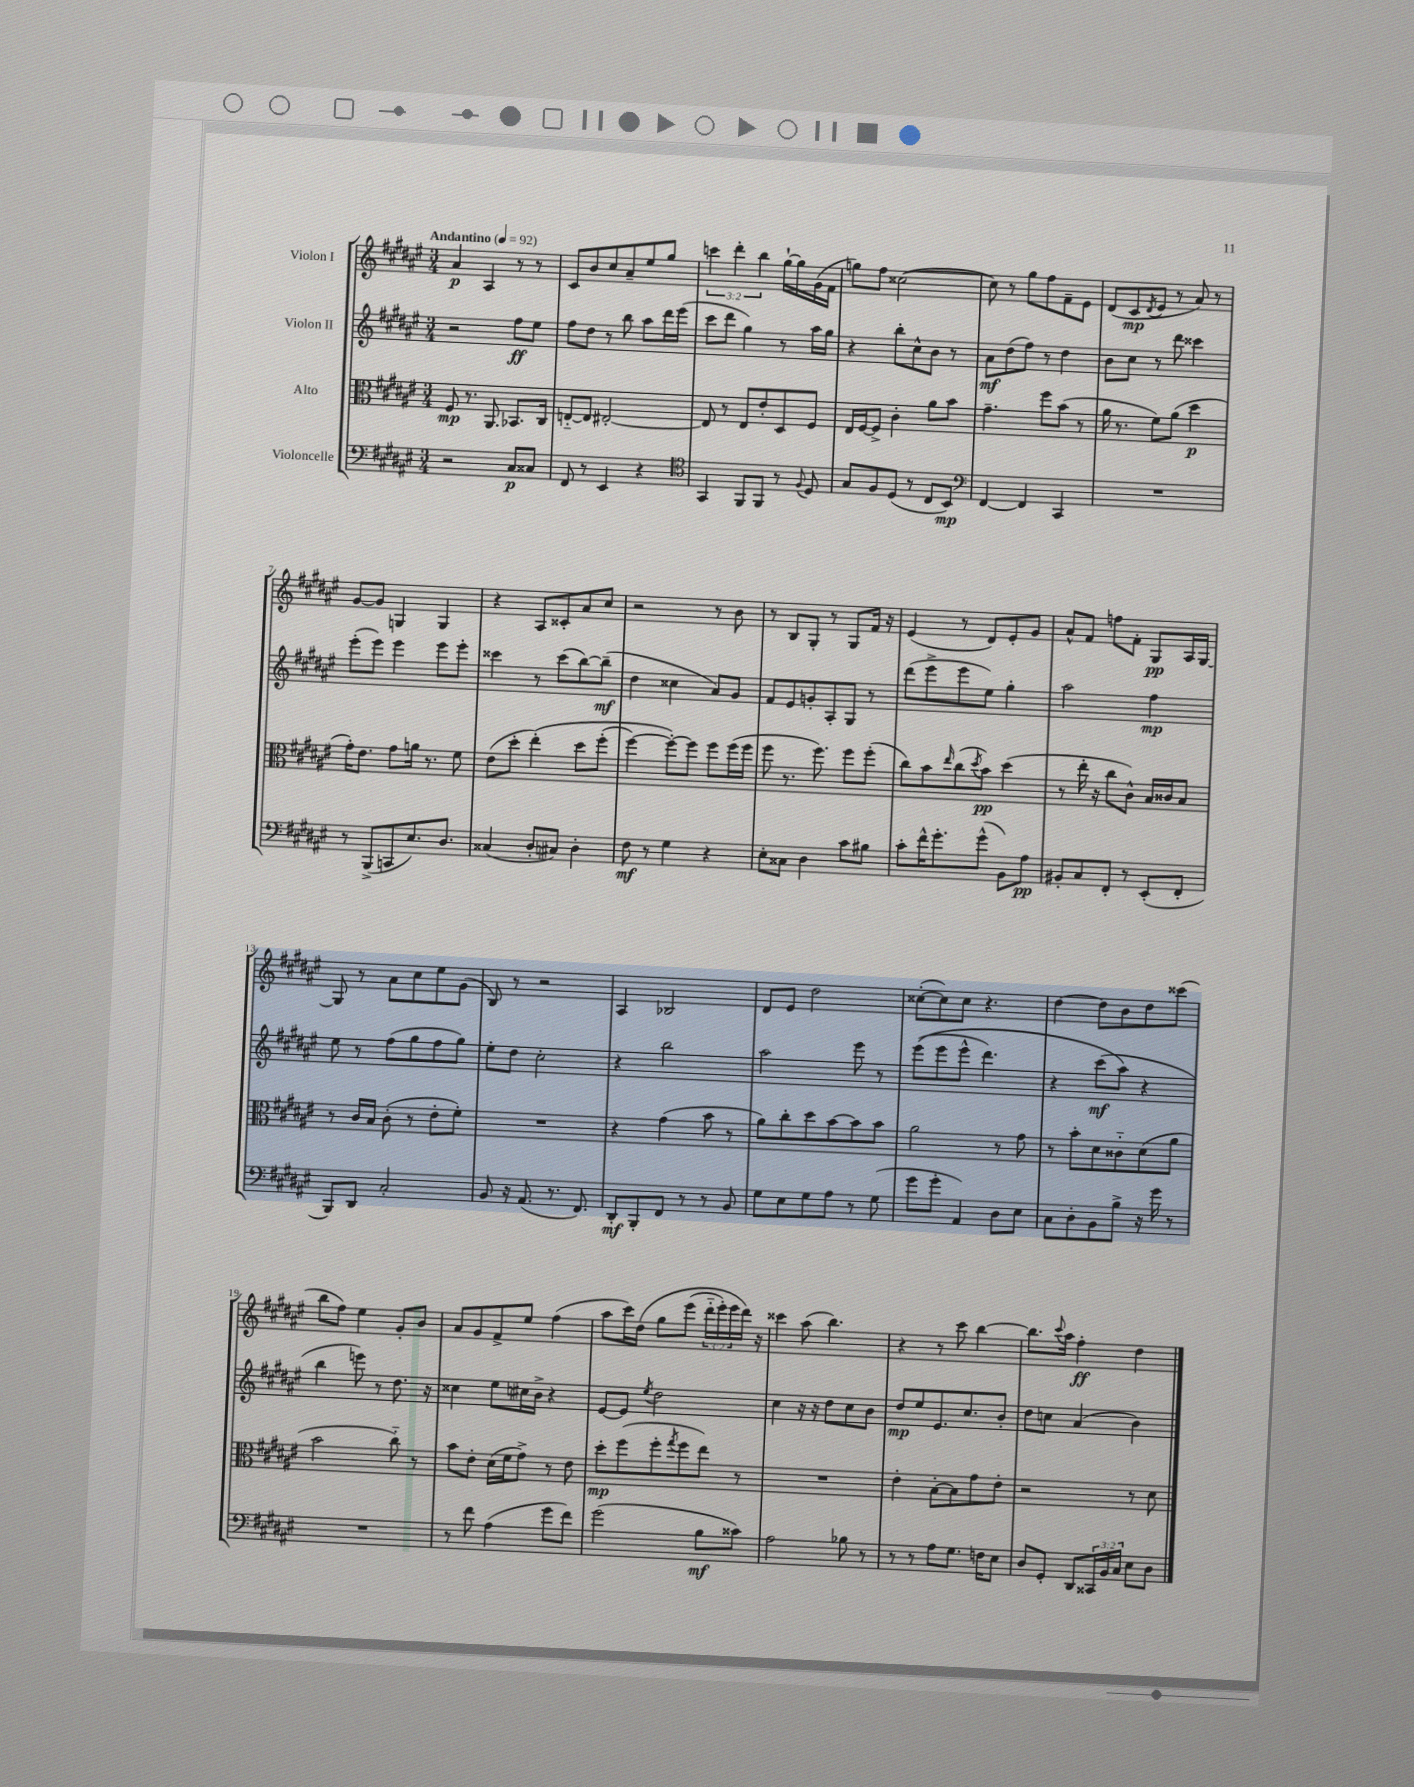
<<
\new StaffGroup <<
\new Staff = "s0" \with { instrumentName = "Violon I" } {
    \clef treble \key fis \major \numericTimeSignature \time 3/4 \override Staff.TupletNumber.text = #tuplet-number::calc-fraction-text \tempo "Andantino" 4 = 92
    ais'4\p ais4 r8 r8 |
    cis'8 b'8 cis''8 ais'8-- eis''8 gis''8 |
    \tuplet 3/2 { c'''4 dis'''4-. b''4 } gis''16~-! gis''16 gis'16( fis'16 |
    g''8) fis''8 cisis''2~( |
    cisis''8) r8 gis''8 fis''8 fis'8-- eis'8 |
    dis'8( cis'8\mp \acciaccatura { dis'8 } eis'8 r8 ais'8) r8 |
    gis'8~ gis'8 g4 g4 |
    r4 ais8 cisis'8-. ais'8 cis''8 |
    r2 r8 b'8 |
    r8 b8 gis8-. r8 gis8 fis'16 r16 |
    eis'4( r8 dis'8) eis'8-. gis'8 |
    ais'8-^ fis'8 f''8 fis'8-. gis8\pp ais16 gis16~ |
    gis8 r8 ais'8 cis''8 eis''8 gis'8( |
    b8) r8 r2 |
    ais4 bes2 |
    dis'8 eis'8 dis''2 |
    cisis''8~-.( cisis''8) cisis''8 r4. |
    dis''4~ dis''8 b'8 dis''8 cisis'''8( |
    b''8 fis''8) eis''4 gis'8-. b'8 |
    ais'8 gis'8 fis'8-> eis''8 fis''4( |
    ais''8 cis'''16) dis''16\( gis''8 eis'''8( \tuplet 3/2 { dis'''16-_ eis'''16-.) eis'''16 } dis'''16\) r16 |
    cisis'''4 ais''8( b''4.) |
    r4 r8 cis'''8 b''4~ |
    b''8. \appoggiatura { cis'''8 } ais''16 fis''4-.\ff dis''4 \bar "|." |
}
\new Staff = "s1" \with { instrumentName = "Violon II" } {
    \clef treble \key fis \major \numericTimeSignature \time 3/4
    r2 fis''8\ff eis''8 |
    fis''8 dis''8 r8 b''8 ais''8 dis'''16 eis'''16( |
    cis'''8 dis'''8 gis''4) r8 ais''16 gis''16 |
    r4 b''8-. cis''8-^ b'8 r8 |
    ais'8\mf dis''8( fis''8) r8 dis''4 |
    b'8 cis''8 r8 dis'''8 cisis'''4 |
    eis'''8-.( eis'''8) eis'''4 eis'''8 eis'''8-. |
    cisis'''4 r8 cisis'''8( b''8~) b''8--\mf( |
    dis''4 cisis''4 ais'8) gis'8 |
    fis'8 eis'8 g'8-. ais8-. gis8 r8 |
    dis'''8( eis'''8-> eis'''8 eis''8) gis''4-. |
    ais''2 fis''4\mp |
    eis''8 r8 fis''8( gis''8 fis''8 gis''8) |
    eis''8-. dis''8 cis''2-. |
    r4 b''2 |
    ais''2 eis'''8 r8 |
    eis'''8(\( eis'''8 eis'''8-^ dis'''4.) |
    r4 cis'''8\mf( ais''8\) r4 |
    b''4 e'''8) r8 dis''8. r16 |
    cisis''4 eis''8 cis''16 b'16-> r4 |
    eis'8~ eis'8 \acciaccatura { eis''8 } dis''2 |
    cis''4 r16 r16 dis''8 cis''8 b'8 |
    dis''8\mp eis''8 eis'8. cis''8. b'8-. |
    dis''8 c''8 ais'4( b'4) \bar "|." |
}
\new Staff = "s2" \with { instrumentName = "Alto" } {
    \clef alto \key fis \major \numericTimeSignature \time 3/4
    fis8\mp r8. ais,8. bes,8. cis16 |
    e8~-_ e8 eis2~-. |
    eis8 r8 eis8 eis'8-. dis8 fis8 |
    eis16 fis16~ fis8-> cis'4-. ais'8 b'8 |
    gis'4.-- fis''8 b'8( r8 |
    ais'16 r8. fis'8) ais'8( dis''4\p |
    gis'16-.) eis'8. gis'8 a'16 r8. fis'8 |
    eis'8( dis''8-. eis''4-.)\( dis''8 fis''8-.( |
    fis''4~) fis''8~-.\) fis''8 fis''8 fis''16( fis''16 |
    fis''8 r8. fis''8.) fis''8 fis''8-.( |
    cis''8) b'8 \grace { eis''16 } cis''8( \acciaccatura { dis''8 } b'8\pp) dis''4( |
    r8 eis''16-. r16 cis''8 cis'8-^) b16 cisis'16 b8 |
    r8 cis'16 b16 cis'8-.( r8 eis'8-. fis'8-.) |
    R2. |
    r4 gis'4( b'8 r8 |
    ais'8) cis''8-. dis''8 b'8~ b'8 b'8 |
    ais'2 r8 gis'8 |
    r8 b'8-. dis'8 cisis'8-_ dis'8( ais'8 |
    b'2 cis''8-_) r8 |
    b'8 eis'8-. dis'16( fis'16 gis'8->) r8 eis'8 |
    dis''8-.\mp fis''8( fis''8-. \acciaccatura { gis''8 } fis''8 eis''8) r8 |
    R2. |
    eis'4-. b8~-. b8 gis'8 eis'8-. |
    r2 r8 dis'8 \bar "|." |
}
\new Staff = "s3" \with { instrumentName = "Violoncelle" } {
    \clef bass \key fis \major \numericTimeSignature \time 3/4 \override Staff.TupletNumber.text = #tuplet-number::calc-fraction-text
    r2 cis8\p cisis8 |
    fis,8 r8 eis,4 r4 |
    \clef tenor gis,4 fis,8 fis,8 r8 \appoggiatura { fis8 } dis8 |
    gis8 fis8 dis8( r8 cis8 b,8\mp) |
    \clef bass fis,4~ fis,4 cis,4 |
    R2. |
    r8 b,,8->( c,8 eis8.) dis8. |
    cisis4( dis8-. cis8) dis4-. |
    fis8\mf r8 gis4 r4 |
    eis8-. cisis8 dis4 cis'8 bis8 |
    cis'8-. fis'16-^ gis'8.-. gis'8-^( b,8) ais8\pp |
    bis,8-. cis8 fis,8-. r8 eis,8-.( fis,8-. |
    b,,8) dis,8 cis2-. |
    b,8 r16 ais,8.( r8. fis,8.) |
    dis,8-.\mf b,,8-. fis,8 r8 r8 b,8 |
    gis8 eis8 gis8 ais8 r8 gis8( |
    gis'8 gis'8-. ais,4) dis8 eis8 |
    cis8 dis8-. b,8 b8-> r16 gis'16 r8 |
    R2. |
    r8 fis'8 ais4( gis'8 fis'8) |
    gis'2( b8\mf cisis'8) |
    ais2 bes8 r8 |
    r8 r8 ais8 gis8. f16 eis8 |
    dis8 gis,8-. dis,8 \tuplet 3/2 { cisis,16 b,16 cis16 } eis8 dis8 \bar "|." |
}
>>
>>
